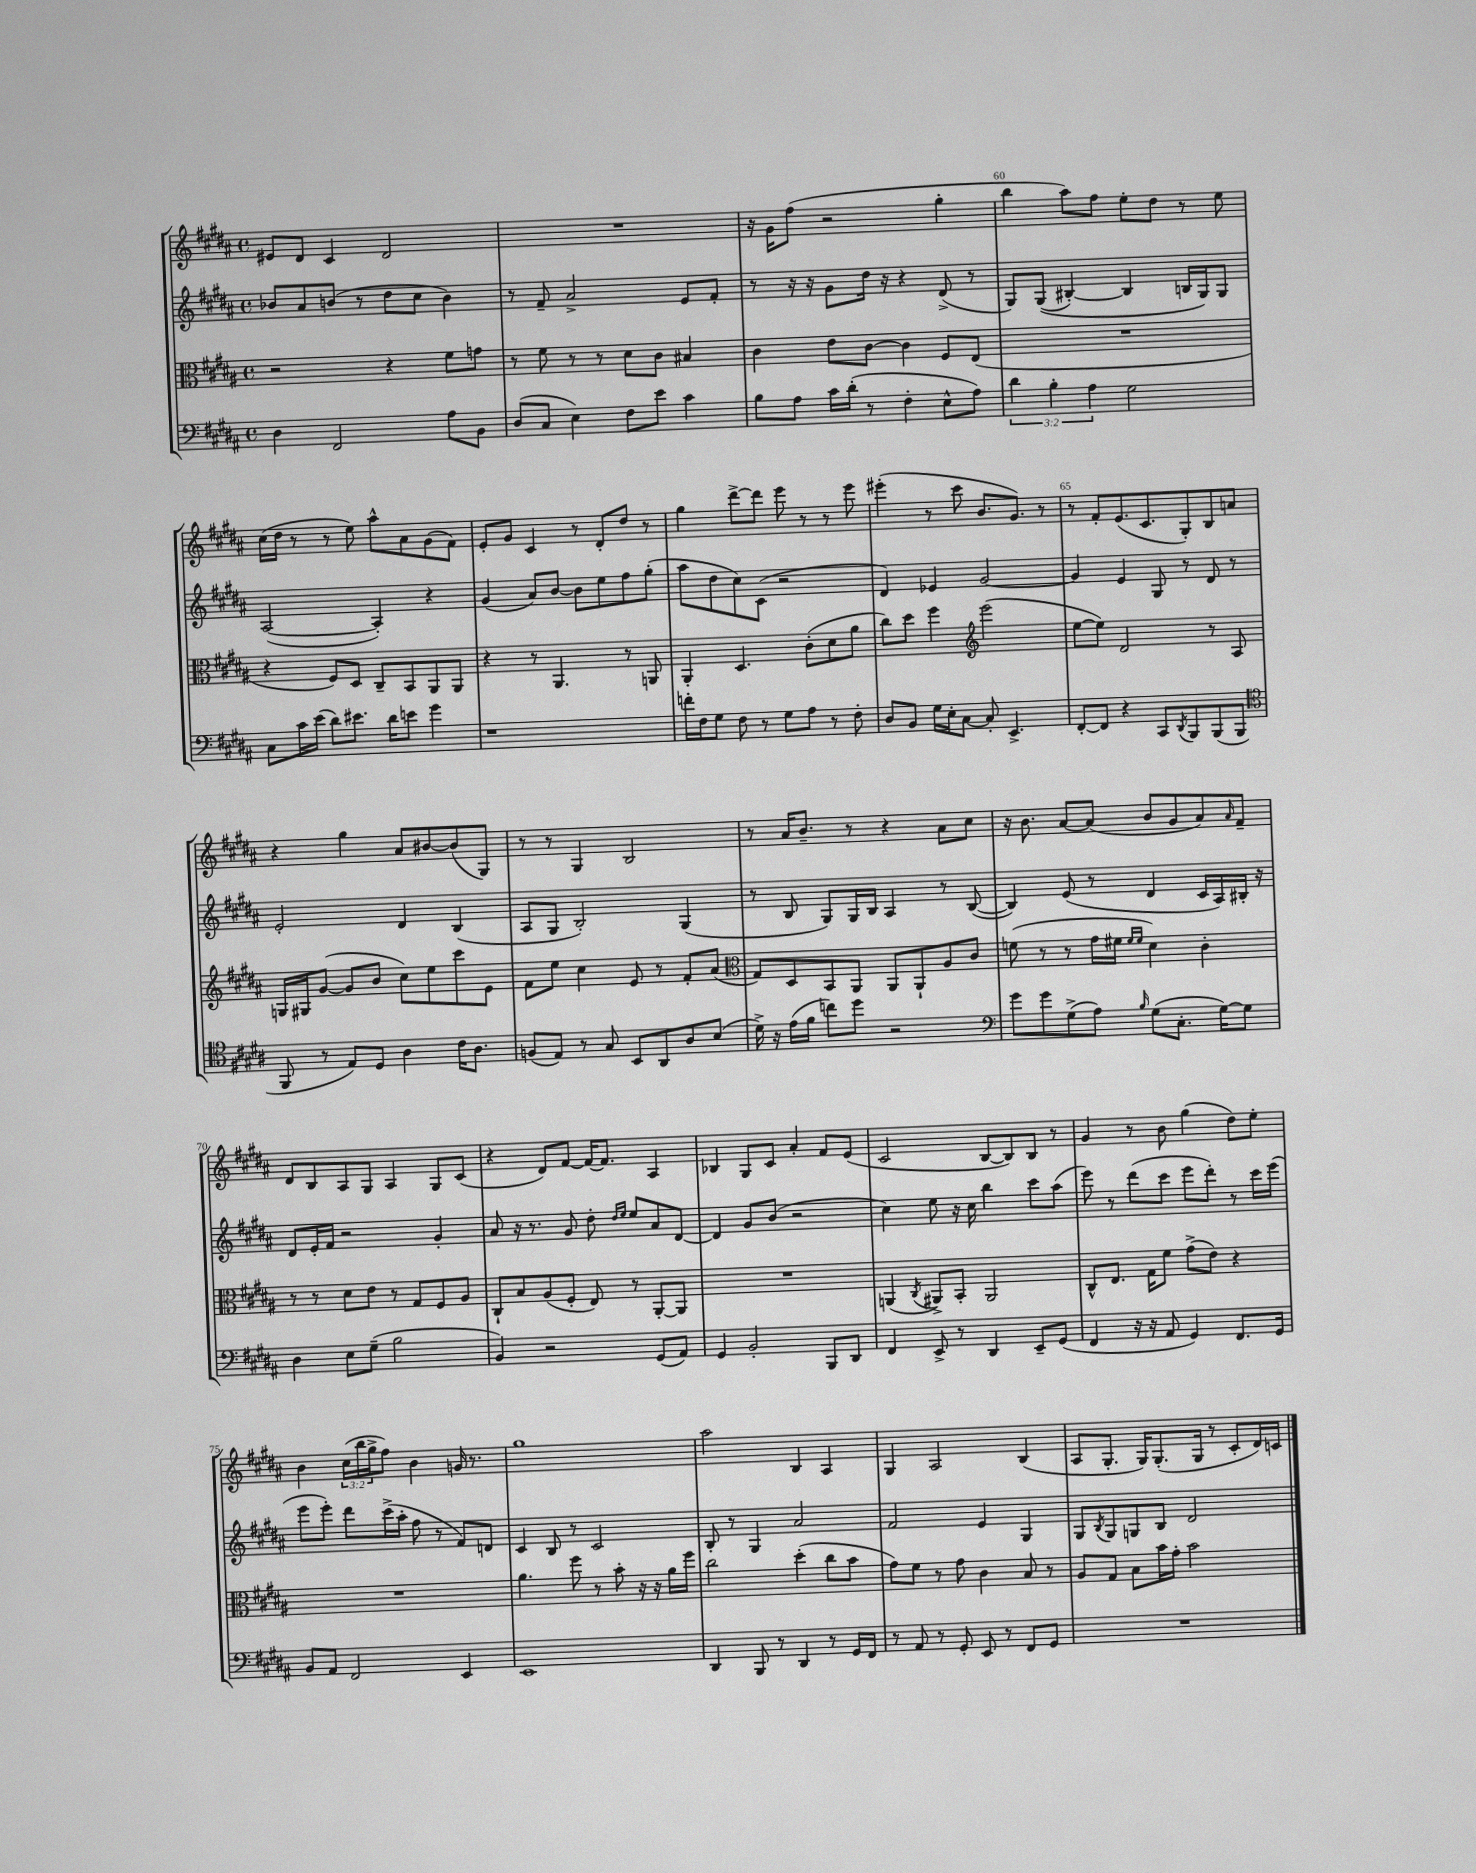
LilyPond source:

<<
\new StaffGroup <<
\new Staff = "s0" {
    \clef treble \key b \major \defaultTimeSignature \time 4/4 \override Staff.TupletNumber.text = #tuplet-number::calc-fraction-text
    eis'8 dis'8 cis'4 dis'2 |
    R1 |
    r16 gis'16 fis''8( r2 gis''4-. |
    b''4 ais''8) fis''8 e''8-. dis''8 r8 e''8 |
    cis''16( dis''16 r8 r8 e''8) ais''8-^ ais'8 gis'8( fis'8) |
    e'8-. gis'8 cis'4 r8 dis'8-. dis''8 r8 |
    gis''4 dis'''8~-> dis'''8 e'''8 r8 r8 e'''8 |
    eis'''4-.( r8 cis'''8 b'8. gis'8.) r8 |
    r8 fis'8-. e'8.( cis'8. gis8-.) b8 a'8 |
    r4 gis''4 ais'8 bis'8~ bis'8( gis8) |
    r8 r8 gis4 b2 |
    r8 ais'16 b'8.-- r8 r4 ais'8 cis''8 |
    r16 b'8. ais'8~ ais'8( b'8 gis'8 ais'8) \grace { ais'16 } fis'8-- |
    dis'8 b8 ais8 gis8 ais4 gis8 cis'8( |
    r4 dis'8) fis'8~ fis'16~ fis'8. ais4 |
    bes4 gis8 cis'8 ais'4-. fis'8 e'8( |
    cis'2 b8~ b8) b8 r8 |
    gis'4 r8 b'8 gis''4( dis''8) e''8-. |
    b'4 \tuplet 3/2 { cis''16( b''16 gis''16-> } fis''8) b'4 g'16 r8. |
    gis''1 |
    ais''2 b4 ais4 |
    gis4 ais2 b4( |
    ais8 gis8.-. gis16) gis8.-.( gis16 r8 cis'8-. dis'16) c'16 \bar "|." |
}
\new Staff = "s1" {
    \clef treble \key b \major \defaultTimeSignature \time 4/4
    bes'8 ais'8 b'8( r8 dis''8 cis''8 b'4) |
    r8 fis'8-- ais'2-> e'8 fis'8-. |
    r8 r16 r16 gis'8 dis''16 r16 r4 dis'8->( r8 |
    gis8) gis8(\( bis4~-.) bis4 b16 gis16\) gis8 |
    ais2~( ais4-.) r4 |
    gis'4( ais'8) b'8~ b'8 e''8 fis''8 gis''8-.( |
    ais''8 dis''8 cis''8) cis'8( r2 |
    dis'4) ees'4 gis'2~ |
    gis'4 e'4 gis8 r8 dis'8 r8 |
    e'2-. dis'4 b4( |
    ais8 gis8 b2-.) gis4( |
    r8 b8 gis8) gis16 b16 ais4 r8 b8~( |
    b4) e'8( r8 dis'4 cis'16 ais16) bis16-. r16 |
    dis'8 e'16-. fis'16 r2 gis'4-. |
    ais'8 r16 r8. gis'8 dis''8-. \grace { dis''16 e''16 } e''8 ais'8 dis'8~ |
    dis'4 gis'8 b'8( r2 |
    cis''4) e''8 r16 cis''16 b''4 cis'''8 ais''8( |
    e'''8) r8 dis'''8( cis'''8 e'''8 dis'''8-.) r8 cis'''16 e'''16( |
    e'''8 e'''8-.) dis'''8 cis'''16->( ais''16-. fis''8 r8 fis'8) d'8 |
    cis'4 b8 r8 cis'2 |
    b8-. r8 gis4 ais'2 |
    fis'2 e'4 gis4 |
    gis8 \acciaccatura { b8 } gis8 g8 b8 dis'2 \bar "|." |
}
\new Staff = "s2" {
    \clef alto \key b \major \defaultTimeSignature \time 4/4
    r2 r4 fis'8 g'8 |
    r8 fis'8 r8 r8 dis'8 cis'8 bis4 |
    cis'4 e'8 cis'8~ cis'4 fis8 e8( |
    R1 |
    r4 fis8) dis8 cis8-- b,8 ais,8 ais,8 |
    r4 r8 ais,4. r8 a,8 |
    ais,4-. dis4. cis'8-.( dis'8 ais'8 |
    cis''8) dis''8 fis''4 \clef treble e'''2( |
    e''8~ e''8) dis'2 r8 ais8 |
    g16 gis16 gis'8~( gis'8 b'8 cis''8) e''8 cis'''8 e'8 |
    fis'8 e''8 cis''4 e'8 r8 fis'8-. ais'8( |
    \clef alto gis8) dis8 b,8 ais,8 ais,8 ais,8-! ais8 cis'8 |
    f'8( r8 r8 gis'16 fis'16 \grace { fis'16 fis'16 } dis'4) cis'4-. |
    r8 r8 dis'8 e'8 r8 gis8 fis8 ais8 |
    cis8-! b8 ais8( fis8-. e8) r8 ais,8~-. ais,8 |
    R1 |
    a,4( \acciaccatura { cis8 } ais,8->) b,8-. ais,2 |
    cis8-^ e8. gis16 fis'8 gis'8->( e'8) r4 |
    R1 |
    ais'4. fis''8 r8 b'8-. r16 r16 ais'16 fis''16 |
    cis''2 dis''4-.( cis''8 b'8 |
    gis'8) fis'8 r8 gis'8 cis'4 b8 r8 |
    ais8 gis8 b8 b'16 gis'16-. b'2 \bar "|." |
}
\new Staff = "s3" {
    \clef bass \key b \major \defaultTimeSignature \time 4/4 \override Staff.TupletNumber.text = #tuplet-number::calc-fraction-text
    dis4 fis,2 ais8 b,8 |
    dis8( cis8 e4) fis8 e'8 cis'4 |
    b8 ais8 cis'16 dis'16-.( r8 fis4-. e8-^ ais8) |
    \tuplet 3/2 { dis'4 b4-. ais4 } gis2 |
    cis8 cis'16 e'16( dis'8) eis'8. dis'16 e'8 gis'4 |
    r1 |
    f'16-. fis16 gis8 fis8 r8 gis8 ais8 r8 fis8-. |
    dis8 b,8 gis16 e16-. cis8~ cis8-. e,4.-> |
    fis,8~-. fis,8 r4 cis,8 \acciaccatura { dis,8 } b,,8 b,,8( b,,8 |
    \clef tenor fis,8 r8 e8) dis8 ais4 cis'16 ais8. |
    f8( e8) r8 gis8 b,8 ais,8 ais8 b8( |
    dis'16->) r16 e'16( fis'16 c''8) dis''8 r2 |
    \clef bass gis'8 gis'8 gis8->( ais8) \grace { b16 } gis8( cis8.-. gis16~) gis8 |
    dis4 e8 gis8--( b2 |
    b,4) r2 gis,8( ais,8) |
    gis,4 b,2-. b,,8 dis,8 |
    fis,4 e,8-> r8 dis,4 e,8-- gis,8( |
    fis,4 r16 r16 ais,8 gis,4) fis,8. gis,16 |
    b,8 ais,8 fis,2 e,4 |
    e,1 |
    dis,4 b,,8 r8 dis,4 r8 gis,16 fis,16 |
    r8 ais,8 r8 gis,8-. e,8 r8 fis,8 gis,8 |
    R1 \bar "|." |
}
>>
>>
\layout { \context { \Score currentBarNumber = #57 \override BarNumber.break-visibility = ##(#f #t #t) barNumberVisibility = #(every-nth-bar-number-visible 5) } }
